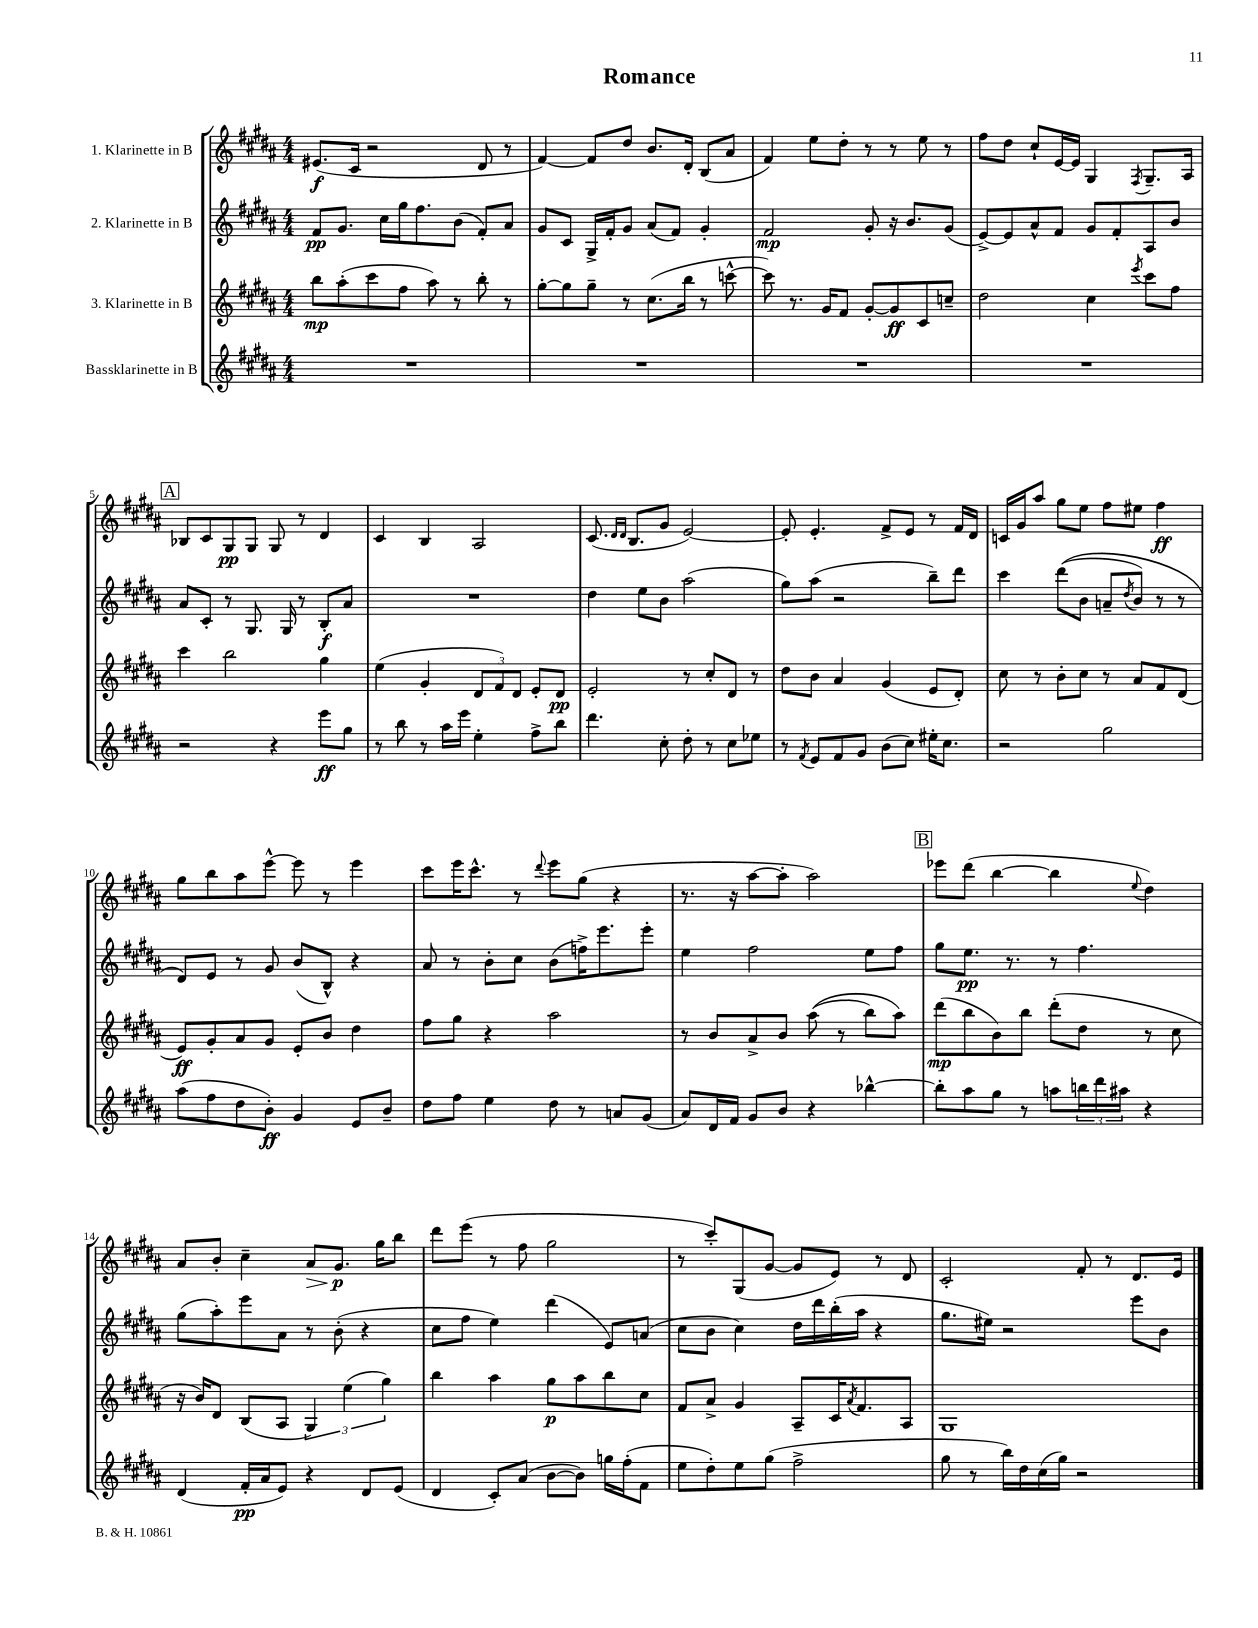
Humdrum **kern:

**kern	**kern	**kern	**kern
*staff4	*staff3	*staff2	*staff1
*clefG2	*clefG2	*clefG2	*clefG2
*k[f#c#g#d#a#]	*k[f#c#g#d#a#]	*k[f#c#g#d#a#]	*k[f#c#g#d#a#]
*M4/4	*M4/4	*M4/4	*M4/4
1r	8bb\L	8f#/L	(8.e#/L
.	(8aa#'\	8.g#/J	.
.	.	.	16c#/Jk
.	8ccc#\	.	2r
.	.	16cc#\LL	.
.	8ff#\J	16gg#\J	.
.	.	8.ff#\	.
.	8aa#\)	.	.
.	8r	(8b\J	.
.	8bb'\	8f#'/L)	8d#/
.	8r	8a#/J	8r
=	=	=	=
1r	[8gg#'\L	8g#/L	[4f#/)
.	8gg#\]	8c#/J	.
.	8gg#~\J	16G#^/LL	8f#/]L
.	.	16f#'/J	.
.	8r	8g#/J	8dd#/J
.	(8.cc#\L	(8a#/L	8.b/L
.	.	8f#/J)	.
.	16bb\Jk	.	16d#'/Jk
.	8r	4g#'/	(8B/L
.	[8ccc^^\	.	8a#/J
=	=	=	=
1r	8ccc\])	2f#/	4f#/)
.	8.r	.	.
.	.	.	8ee\L
.	16g#/LK	.	.
.	8f#/J	.	8dd#'\J
.	[8g#'/L	8g#'/	8r
.	8g#/]	16r	8r
.	.	8.b/L	.
.	8c#/	.	8ee\
.	8cc~/J	(8g#/J	8r
=	=	=	=
1r	2dd#\	[8e^/L)	8ff#\L
.	.	8e/]	8dd#\J
.	.	8a#^^/	8cc#`/L
.	.	8f#/J	[16e/L
.	.	.	16e/]JJ
.	4cc#\	8g#/L	4G#/
.	.	8f#'/	.
.	8qeee/	.	8qF#/
.	8ccc#\L	8A#/	8.G#~/L
.	8ff#\J	8b/J	.
.	.	.	16A#/Jk
=	=	=	=
2r	4ccc#\	8a#/L	8B-/L
.	.	8c#'/J	8c#/
.	2bb\	8r	8G#/
.	.	8.G#/	8G#/J
4r	.	.	8G#/
.	.	16G#/	.
.	.	8r	8r
8eee\L	4gg#\	8B'/L	4d#/
8gg#\J	.	8a#/J	.
=	=	=	=
8r	(4ee\	1r	4c#/
8bb\	.	.	.
8r	4g#'/	.	4B/
16aa#\LL	.	.	.
16eee\JJ	.	.	.
4ee'\	12d#/L	.	2A#/
.	12f#/)	.	.
.	12d#/J	.	.
8ff#^\L	8e'/L	.	.
8bb\J	8d#/J	.	.
=	=	=	=
4.ddd#\	2e'/	4dd#\	(8.c#/
.	.	.	16qqd#/LL
.	.	.	16qqd#/JJ
.	.	.	8.B/L
.	.	8ee\L	.
8cc#'\	.	8b\J	8g#/J
8dd#'\	8r	(2aa#\	[2e/)
8r	8cc#'/L	.	.
8cc#\L	8d#/J	.	.
8ee-\J	8r	.	.
=	=	=	=
8r	8dd#\L	8gg#\L)	8e'/]
8qf#/	.	.	.
8e/L	8b\J	(8aa#\J	4.e'/
8f#/	4a#/	2r	.
8g#/J	.	.	.
(8b\L	(4g#/	.	8f#^/L
8cc#\J)	.	.	8e/J
16ee#'\LK	8e/L	8bb~\L)	8r
8.cc#\J	.	.	.
.	8d#'/J)	8ddd#\J	16f#/LL
.	.	.	16d#/JJ
=	=	=	=
2r	8cc#\	4ccc#\	16c/LL
.	.	.	16g#/J
.	8r	.	8aa#/J
.	8b'\L	&((8ddd#\L	8gg#\L
.	8cc#\J	8b\J	8ee\J
2gg#\	8r	8a~/L	8ff#\L
.	.	8qdd#/	.
.	8a#/L	8b/J)	8ee#\J
.	8f#/	8r	4ff#\
.	(8d#/J	8r	.
=	=	=	=
(8aa#\L	8e/L)	8d#/L&)	8gg#\L
8ff#\	8g#'/	8e/J	8bb\
8dd#\	8a#/	8r	8aa#\
8b'\J)	8g#/J	8g#/	[8eee^^\J
4g#/	8e'/L	(8b/L	8eee\]
.	8b/J	8B^^/J)	8r
8e/L	4dd#\	4r	4eee\
8b~/J	.	.	.
=	=	=	=
8dd#\L	8ff#\L	8a#/	8ccc#\L
8ff#\J	8gg#\J	8r	16eee\K
.	.	.	8.ccc#^^\J
4ee\	4r	8b'\L	.
.	.	8cc#\J	8r
.	.	.	8qqddd#/
8dd#\	2aa#\	(8b\L	8eee\L
8r	.	16ff^\K)	(8gg#\J
.	.	8.eee\	.
8a/L	.	.	4r
(8g#/J	.	8eee'\J	.
=	=	=	=
8a#/L)	8r	4ee\	8.r
16d#/L	8b/L	.	.
16f#/JJ	.	.	16r
8g#/L	8a#^/	2ff#\	[8aa#\L
8b/J	8b/J	.	8aa#'\]J
4r	&((8aa#\	.	2aa#\)
.	8r	.	.
[4bb-^^\	8bb\L)	8ee\L	.
.	8aa#\J&)	8ff#\J	.
=	=	=	=
8bb-'\]L	(8ddd#\L	8gg#\L	8eee-\L
8aa#\	8bb\	8.ee\J	(8ddd#\J
8gg#\J	8b\)	.	[4bb\
.	.	8.r	.
8r	8bb\J	.	.
8aa\L	(8ddd#'\L	8r	4bb\]
24bb\L	8dd#\J	4.ff#\	.
24ddd#\	.	.	.
24aa#\JJ	.	.	.
.	.	.	8qqee/
4r	8r	.	4dd#\)
.	8cc#\	.	.
=	=	=	=
(4d#/	16r	(8gg#\L	8a#/L
.	16b/LK)	.	.
.	8d#/J	8aa#'\)	8b'/J
16f#'/LL	(8B/L	8eee\	4cc#~\
16a#/J	.	.	.
8e/J)	8A#/J	8a#\J	.
4r	6G#/)	8r	8a#/L
.	.	(8b'\	8.g#/J
.	(6ee\	.	.
8d#/L	.	4r	.
.	.	.	16gg#\LK
.	6gg#\)	.	.
(8e/J	.	.	8bb\J
=	=	=	=
4d#/	4bb\	8cc#\L	8ddd#\L
.	.	8ff#\J	(8eee\J
8c#'/L)	4aa#\	4ee\)	8r
(8a#/J	.	.	8ff#\
[8b\L	8gg#\L	(4ddd#\	2gg#\
8b\]J)	8aa#\	.	.
16gg\LL	8bb\	8e/L)	.
(16ff#'\J	.	.	.
8f#\J	8cc#\J	(8a/J	.
=	=	=	=
8ee\L	8f#/L	8cc#\L	8r
8dd#'\)	8a#^/J	8b\J	8ccc#'/L)
8ee\	4g#/	4cc#\)	(8G#/
(8gg#\J	.	.	[8g#/J
2ff#^\	8A#~/L	16dd#\LL	8g#/]L
.	.	16ddd#\	.
.	16c#/K	(16bb'\	8e/J)
.	8qa#/	.	.
.	8.f#/	16aa#\JJ	.
.	.	4r	8r
.	8A#/J	.	8d#/
=	=	=	=
8gg#\	1G#	8.gg#\L	2c#'/
8r	.	.	.
.	.	16ee#\Jk)	.
16bb\LL)	.	2r	.
16dd#\	.	.	.
(16cc#\	.	.	.
16gg#\JJ)	.	.	.
2r	.	.	8f#'/
.	.	.	8r
.	.	8eee\L	8.d#/L
.	.	8b\J	.
.	.	.	16e/Jk
==	==	==	==
*-	*-	*-	*-
